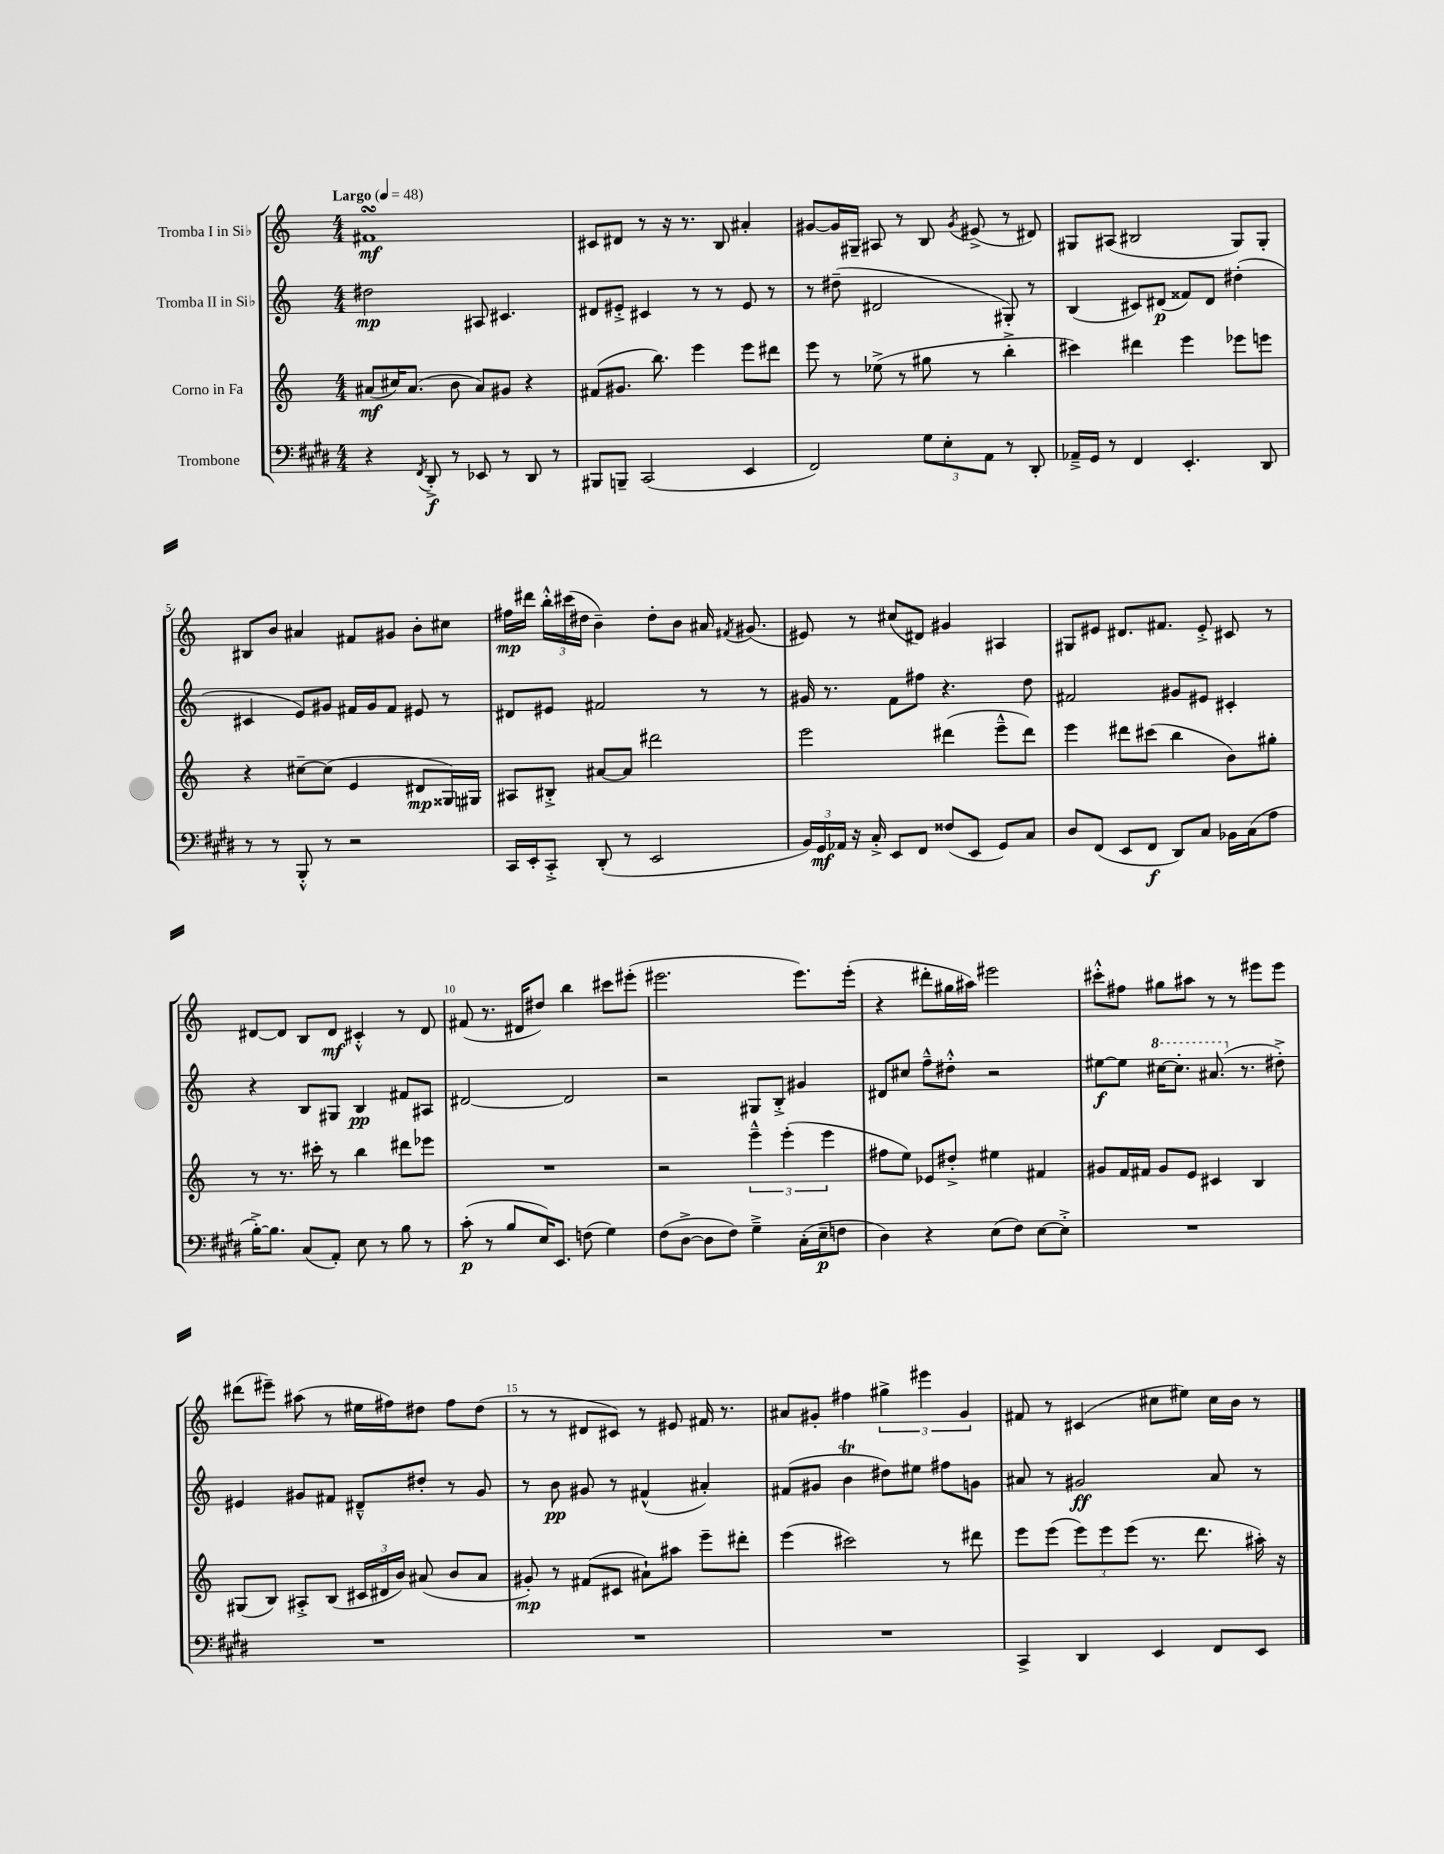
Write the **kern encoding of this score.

**kern	**dynam	**kern	**dynam	**kern	**dynam	**kern	**dynam
*part4	*part4	*part3	*part3	*part2	*part2	*part1	*part1
*staff4	*staff4	*staff3	*staff3	*staff2	*staff2	*staff1	*staff1
*I"Trombone	*	*I"Corno in Fa	*	*I"Tromba II in Si♭	*	*I"Tromba I in Si♭	*
*clefF4	*	*clefG2	*	*clefG2	*	*clefG2	*
*k[f#c#g#d#]	*	*k[]	*	*k[]	*	*k[]	*
*M4/4	*	*M4/4	*	*M4/4	*	*M4/4	*
*MM48	*	*MM48	*	*MM48	*	*MM48	*
=1	=1	=1	=1	=1	=1	=1	=1
!	!	!	!	!	!	!LO:TX:a:B:t=Largo	!
4r	.	(8a#X/L	mf	2dd#X\	mp	1f#XsSsS	mf
.	.	16cc#X/K)	.	.	.	.	.
.	.	(8.a#/J	.	.	.	.	.
8qFF#/	.	.	.	.	.	.	.
8DD#'^/	f	.	.	.	.	.	.
8r	.	8b\	.	.	.	.	.
8EE-X/	.	8a#/L)	.	8A#X/	.	.	.
8r	.	8g#X/J	.	4.c#X/	.	.	.
8DD#/	.	4r	.	.	.	.	.
8r	.	.	.	.	.	.	.
=2	=2	=2	=2	=2	=2	=2	=2
8BBB#X/L	.	(8f#X/L	.	8d#X/L	.	8c#X/L	.
8BBBn~/J	.	8.g#X/J	.	8e#X'^/J	.	8d#X/J	.
(2CC#/	.	.	.	4c#X/	.	8r	.
.	.	8.bb\)	.	.	.	.	.
.	.	.	.	.	.	16r	.
.	.	.	.	.	.	8.r	.
.	.	4eee\	.	8r	.	.	.
.	.	.	.	8r	.	8B/	.
4EE/	.	8eee\L	.	8e#/	.	4a#X'/	.
.	.	8ddd#X\J	.	8r	.	.	.
=3	=3	=3	=3	=3	=3	=3	=3
2FF#/)	.	8eee\	.	8r	.	[8g#X/L	.
.	.	8r	.	(8dd#X~\	.	16g#/L]	.
.	.	.	.	.	.	16G#X~/JJ	.
.	.	(8ee-X^\	.	2d#X/	.	8A#X/	.
.	.	8r	.	.	.	8r	.
12G#\L	.	8gg#X\	.	.	.	8B/	.
12E'\	.	.	.	.	.	.	.
.	.	.	.	.	.	8qg#/	.
.	.	8r	.	.	.	(8e#X^/	.
12AA\J	.	.	.	.	.	.	.
8r	.	4bb'^\	.	8G#X'/)	.	8r	.
8DD#'/	.	.	.	8r	.	8d#X/)	.
=4	=4	=4	=4	=4	=4	=4	=4
16AA-X~^/LL	.	4ccc#X\)	.	(4B/	.	8G#X/L	.
16GG#/JJ	.	.	.	.	.	.	.
8r	.	.	.	.	.	(8A#X/J	.
4FF#/	.	4ddd#X\	.	8c#X/L)	.	2B#X/	.
.	.	.	.	(8d#X/J	p	.	.
4.EE'/	.	4eee\	.	8f##X/L)	.	.	.
.	.	.	.	8d#/J	.	.	.
.	.	8eee-X\L	.	(4dd#X'\	.	8G#/L)	.
8DD#/	.	8eeen\J	.	.	.	8G#'/J	.
!!LO:LB:g=z
=5	=5	=5	=5	=5	=5	=5	=5
8r	.	4r	.	4c#X/	.	8B#X/L	.
8r	.	.	.	.	.	8b/J	.
8BBB'^^/	.	[8cc#X~\L	.	8e/L)	.	4a#X/	.
8r	.	(8cc#\J]	.	8g#X/J	.	.	.
2r	.	4e/	.	16f#X/LL	.	8f#X/L	.
.	.	.	.	16g#/J	.	.	.
.	.	.	.	8f#/J	.	8g#X/J	.
.	.	8d#X/L	mp	8e#X/	.	8b'\L	.
.	.	16G##X/L)	.	8r	.	8cc#X\J	.
.	.	16G#X/JJ	.	.	.	.	.
=6	=6	=6	=6	=6	=6	=6	=6
16CC#/LL	.	8A#X/L	.	8d#X/L	.	16ff#X\LL	mp
16EE'/J	.	.	.	.	.	16ddd#X\JJ	.
8CC#'^/J	.	8B#X'^/J	.	8e#X/J	.	24bb'^^\LL	.
.	.	.	.	.	.	(24ccc#X\	.
.	.	.	.	.	.	24dd#X\JJ	.
(8DD#'/	.	[8a#X/L	.	2f#X/	.	4b~\)	.
8r	.	8a#/J]	.	.	.	.	.
2EE/	.	2ddd#X\	.	.	.	8dd#'\L	.
.	.	.	.	.	.	8b\J	.
.	.	.	.	8r	.	16a#X/	.
.	.	.	.	.	.	8qf#X/	.
.	.	.	.	.	.	(8.g#X/	.
.	.	.	.	8r	.	.	.
=7	=7	=7	=7	=7	=7	=7	=7
24BB/LL)	.	2eee\	.	16g#X/	.	8e#X/)	.
24GG#/	mf	.	.	.	.	.	.
.	.	.	.	8.r	.	.	.
24AA-X/JJ	.	.	.	.	.	.	.
16r	.	.	.	.	.	8r	.
16C#'^/	.	.	.	.	.	.	.
8EE/L	.	.	.	8f\L	.	(8cc#X/L	.
8FF#/J	.	.	.	8ff#X\J	.	8d#X/J)	.
(8F##X/L	.	(4ddd#X\	.	4.r	.	4g#X/	.
8EE/J	.	.	.	.	.	.	.
8GG#/L)	.	8eee~^^\L	.	.	.	4A#X/	.
8C#/J	.	8ddd#\J)	.	8dd\	.	.	.
=8	=8	=8	=8	=8	=8	=8	=8
8D#/L	.	4eee\	.	2f#X/	.	8G#X/L	.
(8FF#/J	.	.	.	.	.	8e#X/J	.
8EE/L	.	8ddd#X\L	.	.	.	8.d#X/L	.
8FF#/J	f	(8ccc#X\J	.	.	.	.	.
.	.	.	.	.	.	8.f#X/J	.
8DD#/L)	.	4bb\	.	8g#X/L	.	.	.
8C#/J	.	.	.	8e#X/J	.	8e#'^/	.
16BB-X\LL	.	8b\L)	.	4c#X'/	.	8c#X/	.
(16C#\J	.	.	.	.	.	.	.
8A\J	.	8gg#X'\J	.	.	.	8r	.
!!LO:LB:g=z
=9	=9	=9	=9	=9	=9	=9	=9
[16B'^\KL)	.	8r	.	4r	.	[8d#X/L	.
8.B\J]	.	.	.	.	.	.	.
.	.	8.r	.	.	.	8d#/J]	.
(8C#/L	.	.	.	8B/L	.	8B/L	.
.	.	16ccc#X'\	.	.	.	.	.
8AA'/J)	.	8r	.	8G#X/J	.	8d#/J	mf
8E\	.	4bb\	.	4B/	pp	4c#X'^^/	.
8r	.	.	.	.	.	.	.
8B\	.	8ddd#X\L	.	8f#X/L	.	8r	.
8r	.	8eee-X\J	.	8A#X/J	.	8d#/	.
=10	=10	=10	=10	=10	=10	=10	=10
(8c#'\	p	1r	.	[2d#X/	.	(8f#X/	.
8r	.	.	.	.	.	8.r	.
8B/L	.	.	.	.	.	.	.
.	.	.	.	.	.	16d#X/KL	.
16E/K)	.	.	.	.	.	8dd#X/J)	.
8.EE/J	.	.	.	.	.	.	.
.	.	.	.	2d#/]	.	4bb\	.
(8Fn\	.	.	.	.	.	.	.
4G#\)	.	.	.	.	.	8ccc#X\L	.
.	.	.	.	.	.	(8eee#X'\J	.
=11	=11	=11	=11	=11	=11	=11	=11
(8F#\L	.	2r	.	2r	.	2.eee#X\	.
[8D#^\J	.	.	.	.	.	.	.
8D#\L]	.	.	.	.	.	.	.
8F#\J)	.	.	.	.	.	.	.
4G#~^\	.	6eee~^^\	.	8G#X/L	.	.	.
.	.	.	.	8B'^/J	.	.	.
.	.	(6eee'\	.	.	.	.	.
(16C#'\LL	.	.	.	4g#X/	.	8.eee#\L)	.
16E~\J	p	.	.	.	.	.	.
.	.	6eee\	.	.	.	.	.
8Fn\J	.	.	.	.	.	.	.
.	.	.	.	.	.	(16eee#'\Jk	.
=12	=12	=12	=12	=12	=12	=12	=12
4D#\)	.	8ff#X\L	.	8d#X/L	.	4r	.
.	.	8ee\J)	.	8cc#X/J	.	.	.
4r	.	8e-X/L	.	8ff~^^\L	.	8ddd#X'\L	.
.	.	8dd#X'^/J	.	8dd#X'^^\J	.	16gg#X\L	.
.	.	.	.	.	.	16aa#X\JJ)	.
(8E\L	.	4ee#X\	.	2r	.	2eee#X\	.
8F#\J)	.	.	.	.	.	.	.
[8E\L	.	4f#X/	.	.	.	.	.
8E'^\J]	.	.	.	.	.	.	.
=13	=13	=13	=13	=13	=13	=13	=13
1r	.	8g#X/L	.	[8ee#X\L	f	8ccc#X'^^\L	.
.	.	16f/L	.	8ee#\J]	.	8ff#X\J	.
.	.	16f#X/JJ	.	.	.	.	.
*	*	*	*	*8va	*	*	*
.	.	8g#/L	.	[16ccc#X\KL	.	8gg#X\L	.
.	.	.	.	8.ccc#'\J]	.	.	.
.	.	8e/J	.	.	.	8aa#X\J	.
.	.	4c#X/	.	(8.aa#X/	.	8r	.
.	.	.	.	.	.	8r	.
*	*	*	*	*X8va	*	*	*
.	.	.	.	8.r	.	.	.
.	.	4B/	.	.	.	8eee#X\L	.
.	.	.	.	8dd#X'^\)	.	8eee#\J	.
!!LO:LB:g=z
=14	=14	=14	=14	=14	=14	=14	=14
1r	.	(8G#X/L	.	4e#X/	.	(8ddd#X\L	.
.	.	8B/J)	.	.	.	8eee#X~\J)	.
.	.	8A#X'^/L	.	8g#X/L	.	(8aa#X\	.
.	.	(8B/J	.	8f#X/J	.	8r	.
.	.	24c#X/LL	.	8d#X~^^/L	.	16ee#X\LL	.
.	.	24d#X/	.	.	.	.	.
.	.	.	.	.	.	16ff#X\J)	.
.	.	24b/JJ)	.	.	.	.	.
.	.	(8a#X/	.	8dd#X'/J	.	8dd#X\J	.
.	.	8b/L	.	8r	.	8ff#\L	.
.	.	8a#/J	.	8g#/	.	(8dd#\J	.
=15	=15	=15	=15	=15	=15	=15	=15
1r	.	8g#X'/)	mp	8r	.	8r	.
.	.	8r	.	8b\	pp	8r	.
.	.	(8f#X/L	.	8g#X/	.	8d#X/L	.
.	.	8c#X/J	.	8r	.	8c#X/J)	.
.	.	8a#X`\L)	.	(4f#X^^/	.	8r	.
.	.	8aa#X\J	.	.	.	8e#X/	.
.	.	8eee~\L	.	4a#X'/)	.	16f#X/	.
.	.	.	.	.	.	8.r	.
.	.	8ddd#X'\J	.	.	.	.	.
=16	=16	=16	=16	=16	=16	=16	=16
1r	.	(4eee\	.	(8f#X/L	.	8a#X/L	.
.	.	.	.	8g#X/J	.	8g#X'/J	.
.	.	2ccc#X\)	.	4bt\	.	4ff#X\	.
.	.	.	.	8dd#X\L)	.	6gg#X^\	.
.	.	.	.	8ee#X\J	.	.	.
.	.	.	.	.	.	6eee#X\	.
.	.	8r	.	8ff#X\L	.	.	.
.	.	.	.	.	.	6g#/	.
.	.	8ddd#X\	.	8gn\J	.	.	.
=17	=17	=17	=17	=17	=17	=17	=17
4CC#^/	.	8eee\L	.	8a#X/	.	8f#X/	.
.	.	(8eee\J	.	8r	.	8r	.
4DD#/	.	12eee\L)	.	2g#X/	ff	(4c#X/	.
.	.	12eee\	.	.	.	.	.
.	.	(12eee\J	.	.	.	.	.
4EE/	.	8.r	.	.	.	8cc#X\L	.
.	.	.	.	.	.	8ee#X\J)	.
.	.	8.ddd\	.	.	.	.	.
8FF#/L	.	.	.	8a#/	.	16cc#\LL	.
.	.	.	.	.	.	16b\JJ	.
8EE/J	.	16aa#X'\)	.	8r	.	8r	.
.	.	16r	.	.	.	.	.
==	==	==	==	==	==	==	==
*-	*-	*-	*-	*-	*-	*-	*-
